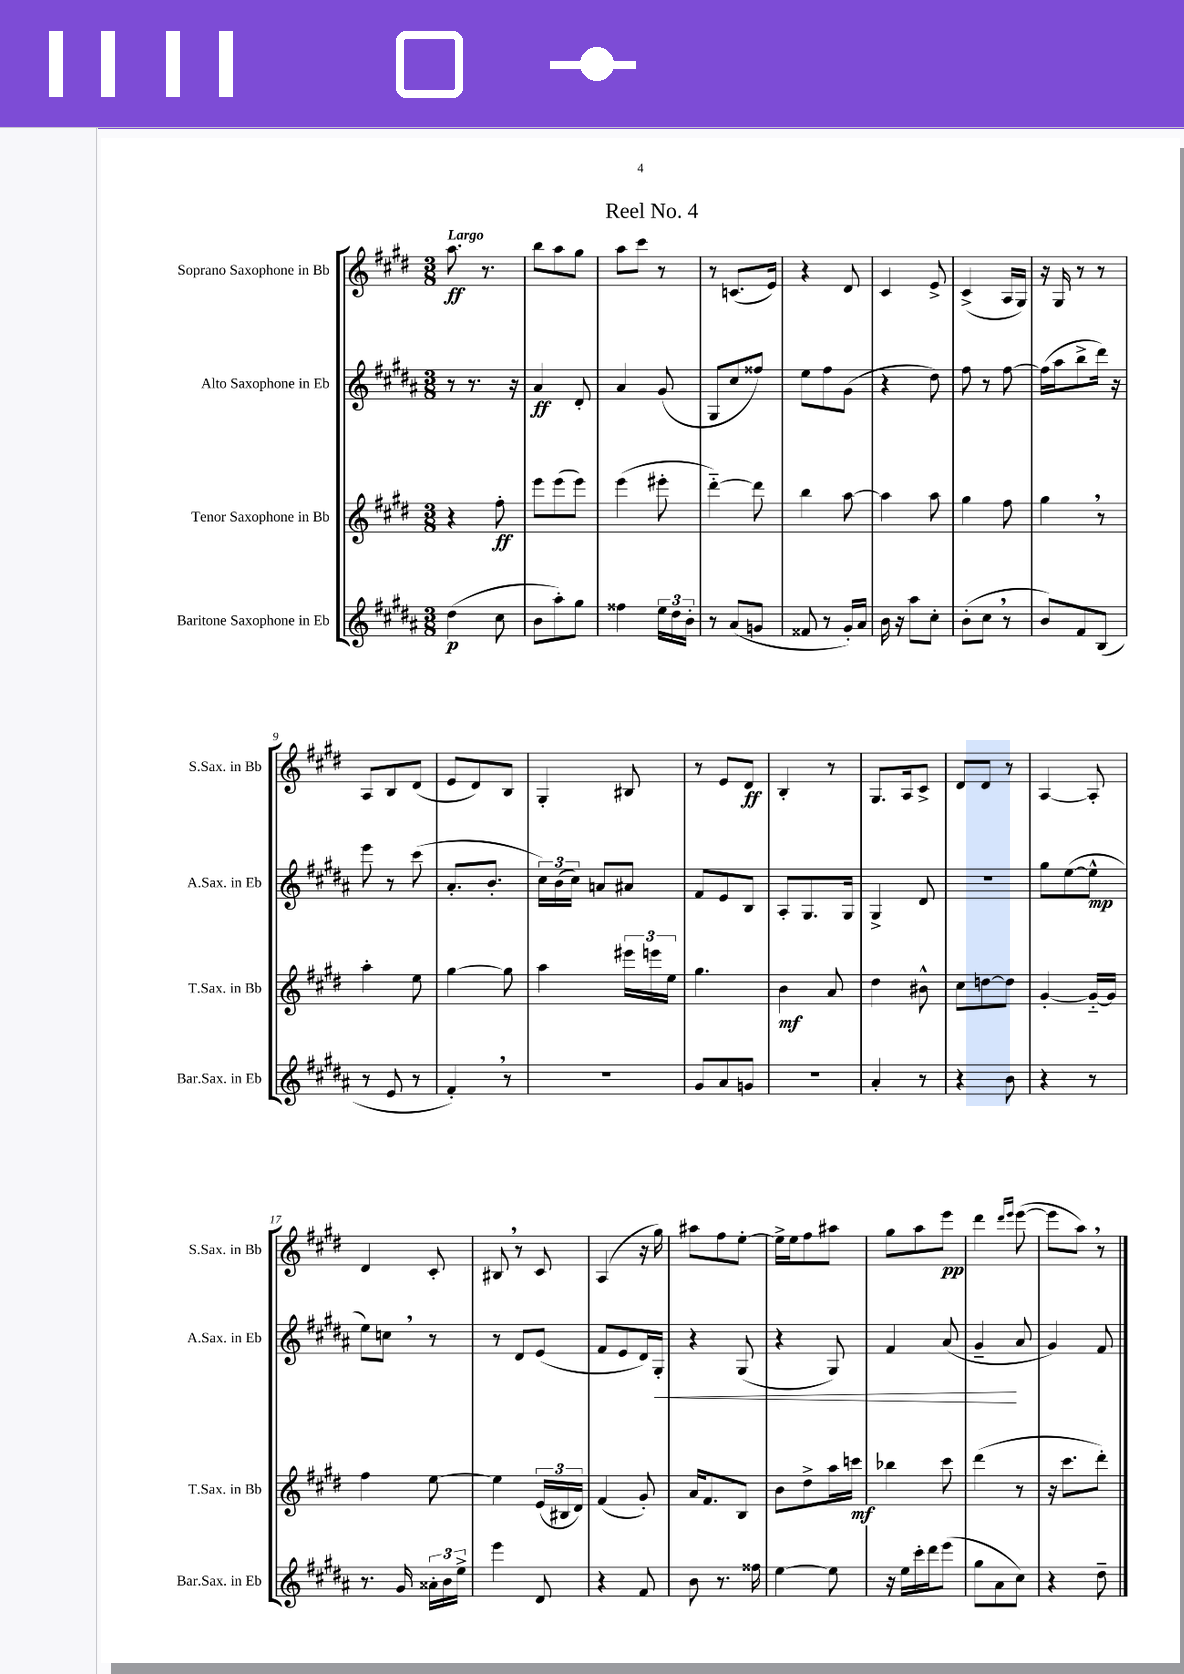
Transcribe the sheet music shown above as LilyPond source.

\header { title = "Reel No. 4" }
<<
\new StaffGroup <<
\new Staff = "s0" \with { instrumentName = "Soprano Saxophone in Bb" shortInstrumentName = "S.Sax. in Bb" } {
    \clef treble \key e \major \numericTimeSignature \time 3/8 \tempo "Largo"
    \autoBeamOff a''8.\ff r8. |
    b''8[ a''8 gis''8] |
    a''8[ cis'''8] r8 |
    r8 c'8.[( e'16]) |
    r4 dis'8 |
    cis'4 e'8-> |
    cis'4->( a16[ gis16]) |
    r16 gis16 r8 r8 |
    a8[ b8 dis'8]( |
    e'8[ dis'8) b8] |
    gis4-. bis8 |
    r8 e'8[ dis'8]\ff |
    b4-. r8 |
    gis8.[ a16 cis'8]-> |
    dis'8[ dis'8] r8 |
    a4~ a8-. |
    dis'4 cis'8-. |
    bis8 \breathe r8 cis'8 |
    a4( r16 gis''16) |
    ais''8[ fis''8 e''8]~-. |
    e''16[-> e''16 fis''8 ais''8] |
    gis''8[ a''8 e'''8]\pp |
    dis'''4 \grace { dis'''16[ e'''16] } e'''8~( |
    e'''8[ a''8]) \breathe r8 \bar "|." |
}
\new Staff = "s1" \with { instrumentName = "Alto Saxophone in Eb" shortInstrumentName = "A.Sax. in Eb" } {
    \clef treble \key b \major \numericTimeSignature \time 3/8
    \autoBeamOff r8 r8. r16 |
    ais'4\ff dis'8-. |
    ais'4 gis'8( |
    gis8[ cis''8 fisis''8]) |
    e''8[ fis''8 gis'8]( |
    r4 dis''8) |
    fis''8 r8 fis''8~ |
    fis''16[( ais''16 b''8-> dis'''16]) r16 |
    e'''8 r8 cis'''8( |
    ais'8.[-. b'8.]-. |
    \tuplet 3/2 { cis''16[) b'16( cis''16]) } a'8[ ais'8] |
    fis'8[ e'8 b8] |
    ais8[-. gis8. gis16] |
    gis4-> dis'8 |
    R4. |
    gis''8[ e''8~( e''8]-^\mp |
    e''8[) c''8] \breathe r8 |
    r8 dis'8[ e'8]( |
    fis'8[ e'8 dis'16) gis16]-.\< |
    r4 gis8( |
    r4 gis8) |
    fis'4 ais'8( |
    gis'4--\! ais'8 |
    gis'4) fis'8 \bar "|." |
}
\new Staff = "s2" \with { instrumentName = "Tenor Saxophone in Bb" shortInstrumentName = "T.Sax. in Bb" } {
    \clef treble \key e \major \numericTimeSignature \time 3/8
    \autoBeamOff r4 fis''8-.\ff |
    e'''8[ e'''8( e'''8]) |
    e'''4( eis'''8-. |
    dis'''4~-_) dis'''8 |
    b''4 a''8~ |
    a''4 a''8 |
    gis''4 fis''8 |
    gis''4 \breathe r8 |
    a''4-. e''8 |
    gis''4~ gis''8 |
    a''4 \tuplet 3/2 { eis'''16[ e'''16 e''16] } |
    gis''4. |
    b'4\mf a'8 |
    dis''4 bis'8-^ |
    cis''8[ d''8~ d''8] |
    gis'4~-. gis'16[~-_ gis'16] |
    fis''4 e''8~ |
    e''4 \tuplet 3/2 { e'16[( bis16 dis'16]) } |
    fis'4( gis'8-.) |
    a'16[ fis'8. b8] |
    b'8[ dis''8-> a''16 c'''16]\mf |
    bes''4 cis'''8 |
    dis'''4( r8 |
    r16 cis'''8.[ dis'''8]-.) \bar "|." |
}
\new Staff = "s3" \with { instrumentName = "Baritone Saxophone in Eb" shortInstrumentName = "Bar.Sax. in Eb" } {
    \clef treble \key b \major \numericTimeSignature \time 3/8
    \autoBeamOff dis''4\p( cis''8 |
    b'8[ ais''8-.) gis''8] |
    fisis''4 \tuplet 3/2 { e''16[ dis''16 b'16]-. } |
    r8 ais'8[( g'8] |
    fisis'8 r8 gis'16[-.) ais'16] |
    b'16 r16 ais''8[ cis''8]-. |
    b'8[-.( cis''8] \breathe r8 |
    b'8[) fis'8 b8]( |
    r8 e'8 r8 |
    fis'4-.) \breathe r8 |
    R4. |
    gis'8[ ais'8 g'8] |
    R4. |
    ais'4-. r8 |
    r4 b'8 |
    r4 r8 |
    r8. gis'16 \tuplet 3/2 { aisis'16[-. b'16 e''16]-> } |
    e'''4 dis'8 |
    r4 fis'8 |
    b'8 r8. fisis''16 |
    e''4~ e''8 |
    r16 e''16[ cis'''16-. dis'''16 e'''8]( |
    gis''8[ ais'8 cis''8]) |
    r4 dis''8-- \bar "|." |
}
>>
>>
